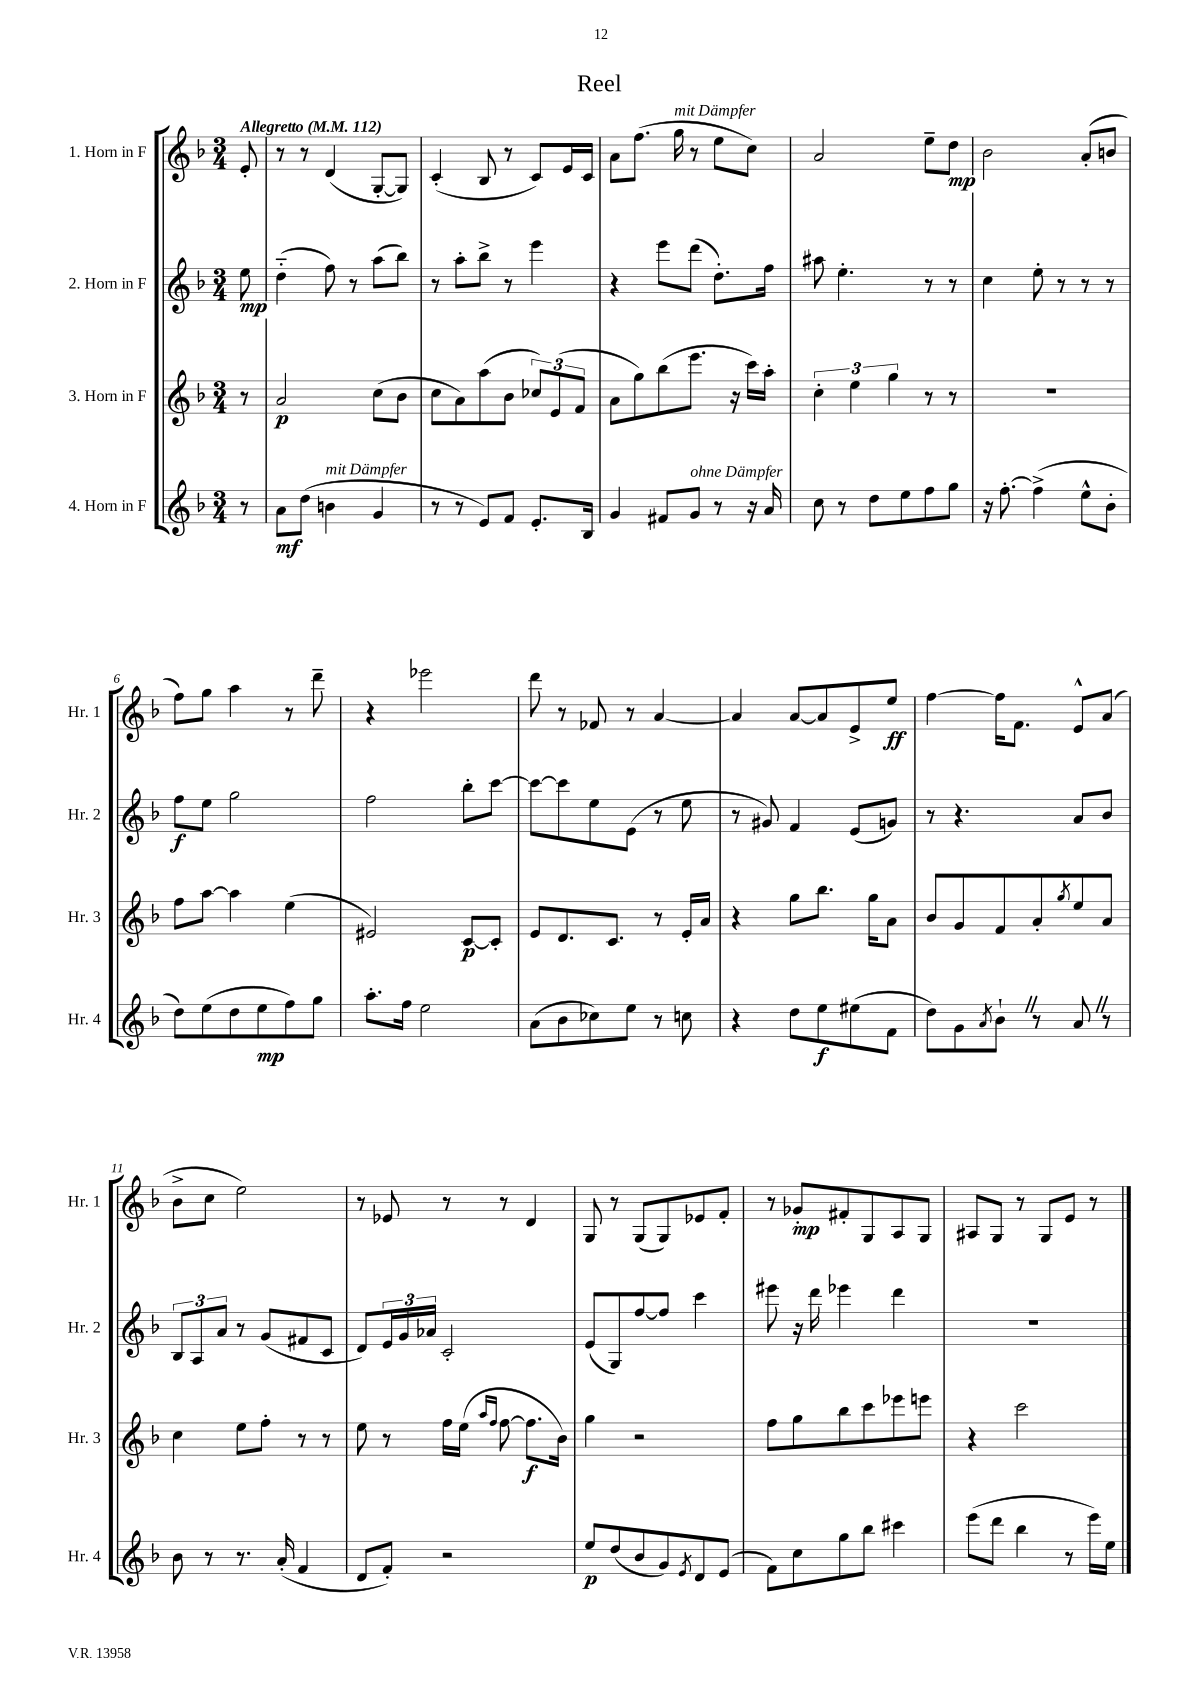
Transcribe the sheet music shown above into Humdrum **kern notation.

**kern	**kern	**kern	**kern
*staff4	*staff3	*staff2	*staff1
*clefG2	*clefG2	*clefG2	*clefG2
*k[b-]	*k[b-]	*k[b-]	*k[b-]
*M3/4	*M3/4	*M3/4	*M3/4
*MM112	*MM112	*MM112	*MM112
8r	8r	8ee\	8e'/
=	=	=	=
8a\L	2a/	(4dd'~\	8r
(8dd\J	.	.	8r
4b\	.	8ff\)	(4d/
.	.	8r	.
4g/	(8cc\L	(8aa\L	[8G'/L
.	8b-\J	8bb-\J)	8G/]J)
=	=	=	=
8r	8cc\L	8r	(4c'/
8r	8a\)	8aa'\L	.
8e/L)	(8aa\	8bb-^\J	8B-/
8f/J	8b-\J	8r	8r
8.e'/L	12cc-/L)	4eee\	8c/L)
.	(12e/	.	.
.	.	.	16e/L
.	12f/J	.	.
16B-/Jk	.	.	16c/JJ
=	=	=	=
4g/	8a\L	4r	8a\L
.	8gg\)	.	(8.ff\J
8f#/L	(8bb-\	8eee\L	.
.	.	.	16gg\
8g/J	8.eee\J	(8ddd\J	8r
8r	.	8.dd'\L)	8ee\L
.	16r	.	.
16r	16ccc\LL)	.	8cc\J)
16a/	16aa'\JJ	16ff\Jk	.
=	=	=	=
8cc\	6cc'\	8aa#\	2a/
8r	.	4.ee'\	.
.	6ee\	.	.
8dd\L	.	.	.
.	6gg\	.	.
8ee\	.	.	.
8ff\	8r	8r	8ee~\L
8gg\J	8r	8r	8dd\J
=	=	=	=
16r	2.r	4cc\	2b-\
[8.ff'\	.	.	.
(4ff^\]	.	8ee'\	.
.	.	8r	.
8ee^^\L	.	8r	(8a'/L
8b-'\J	.	8r	8b/J
=	=	=	=
8dd\L)	8ff\L	8ff\L	8ff\L)
(8ee\	[8aa\J	8ee\J	8gg\J
8dd\	4aa\]	2gg\	4aa\
8ee\	.	.	.
8ff\)	(4ee\	.	8r
8gg\J	.	.	8ddd~\
=	=	=	=
8.aa'\L	2e#/)	2ff\	4r
16ff\Jk	.	.	.
2ee\	.	.	2eee-\
.	[8c/L	8bb-'\L	.
.	8c'/]J	[8ccc\J	.
=	=	=	=
(8a\L	8e/L	8ccc\_L	8ddd\
8b-\	8.d/	8ccc\]	8r
8cc-\)	.	8ee\	8f-/
.	8.c/J	.	.
8ee\J	.	(8e\J	8r
8r	8r	8r	[4a/
8cc\	16e'/LL	8ee\	.
.	16a/JJ	.	.
=	=	=	=
4r	4r	8r	4a/]
.	.	8g#/)	.
8dd\L	8gg\L	4f/	[8a/L
8ee\	8.bb-\J	.	8a/]
(8ee#\	.	(8e/L	8e^/
.	16gg\LK	.	.
8f\J	8a\J	8g/J)	8ee/J
=	=	=	=
8dd\L)	8b-/L	8r	[4ff\
8g\	8g/	4.r	.
8qa/	.	.	.
8b-`\J	8f/	.	16ff\]LK
.	.	.	8.f\J
8r	8a'/	.	.
.	8qgg/	.	.
8a/	8ee/	8a/L	8e^^/L
8r	8a/J	8b-/J	(8a/J
=	=	=	=
8b-\	4cc\	12B-/L	8b-^\L
.	.	12A/	.
8r	.	.	8cc\J
.	.	12a/J	.
8.r	8ee\L	8r	2ee\)
.	8ff'\J	(8g/L	.
(16a'/	.	.	.
4f/	8r	8f#/	.
.	8r	8c/J	.
=	=	=	=
8d/L	8ee\	8d/L)	8r
8f'/J)	8r	24e/L	8e-/
.	.	24g/	.
.	.	24a-/JJ	.
2r	16ff\LL	2c'/	8r
.	(16ee\JJ	.	.
.	16qqaa/LL	.	.
.	16qqff/JJ	.	.
.	[8ff\	.	8r
.	8.ff\]L	.	4d/
.	16b-\Jk)	.	.
=	=	=	=
8ee/L	4gg\	(8e/L	8G/
(8dd/	.	8G/)	8r
8b-/	2r	[8ff/	(8G/L
8g/)	.	8ff/]J	8G/)
8qe/	.	.	.
8d/	.	4ccc\	8e-/
(8e/J	.	.	8f'/J
=	=	=	=
8f\L)	8ff\L	8eee#\	8r
8cc\	8gg\	16r	8g-'/L
.	.	16ddd\	.
8gg\	8bb-\	4eee-\	8f#'/
8bb-\J	8ccc\	.	8G/
4ccc#\	8eee-\	4ddd\	8A/
.	8eee\J	.	8G/J
=	=	=	=
(8eee\L	4r	2.r	8A#/L
8ddd\J	.	.	8G/J
4bb-\	2ccc\	.	8r
.	.	.	8G/L
8r	.	.	8e/J
16eee\LL)	.	.	8r
16ee\JJ	.	.	.
==	==	==	==
*-	*-	*-	*-
